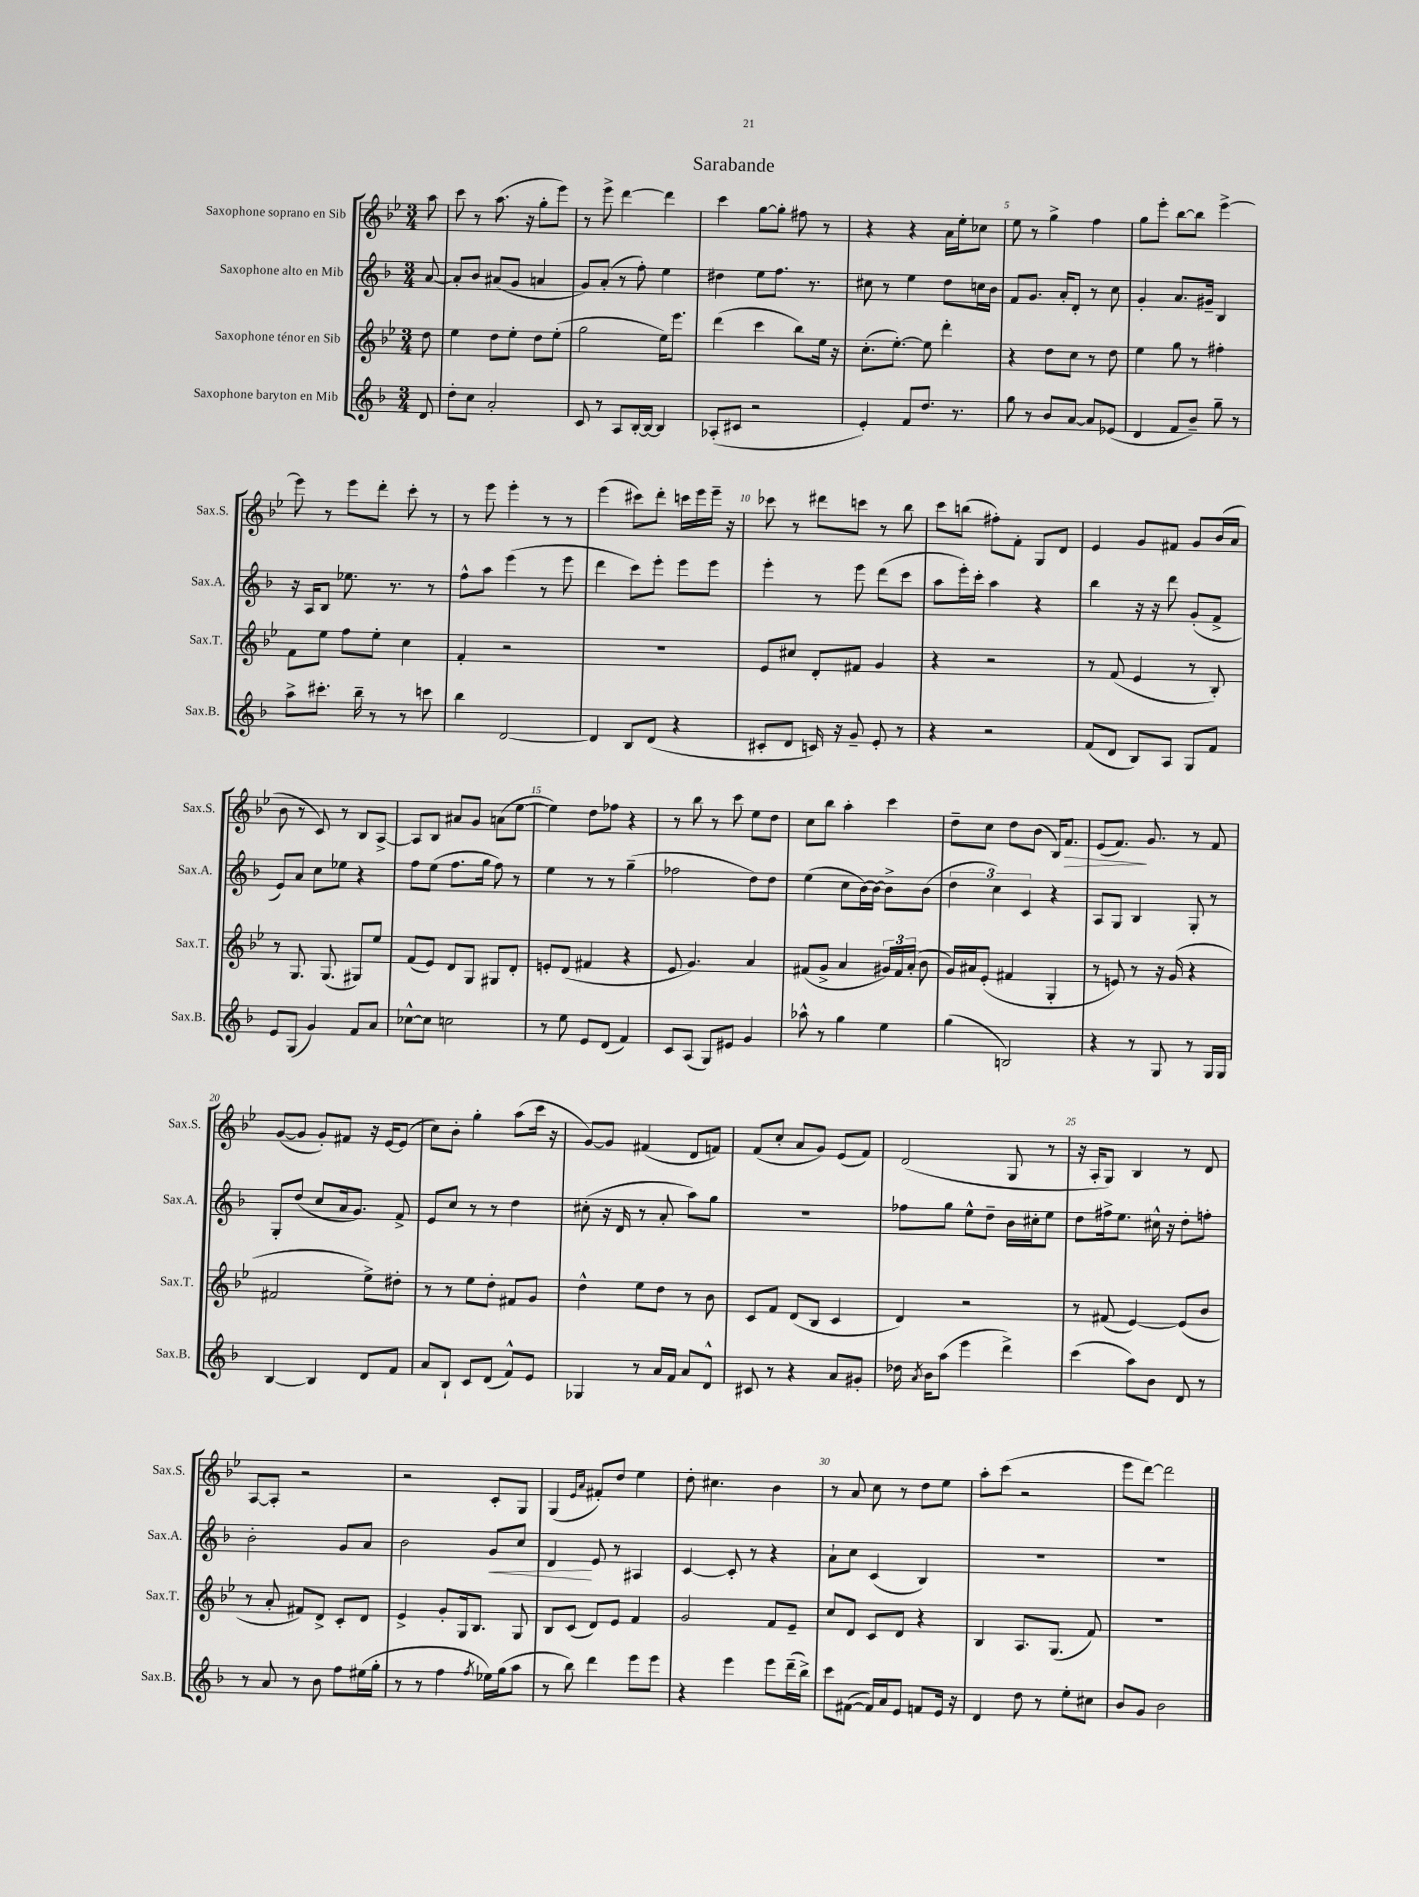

**kern	**kern	**kern	**dynam	**kern	**dynam
*part4	*part3	*part2	*part2	*part1	*part1
*staff4	*staff3	*staff2	*staff2	*staff1	*staff1
*I"Saxophone baryton en Mib	*I"Saxophone ténor en Sib	*I"Saxophone alto en Mib	*	*I"Saxophone soprano en Sib	*
*I'Sax.B.	*I'Sax.T.	*I'Sax.A.	*	*I'Sax.S.	*
*clefG2	*clefG2	*clefG2	*	*clefG2	*
*k[b-]	*k[b-e-]	*k[b-]	*	*k[b-e-]	*
*M3/4	*M3/4	*M3/4	*	*M3/4	*
=	=	=	=	=	=
8d/	8dd\	[8a/	.	8aa\	.
=1	=1	=1	=1	=1	=1
8dd'\L	4ee-\	8a'/L]	.	8ccc\	.
8cc\J	.	8b-/J	.	8r	.
2a'/	8dd\L	(8a#X/L	.	(8.aa\	.
.	8ee-'\J	8g/J	.	.	.
.	.	.	.	16r	.
.	8dd\L	4an/	.	8gg'\L	.
.	(8ee-'\J	.	.	8eee-\J)	.
=2	=2	=2	=2	=2	=2
8c/	2gg\	8g/L)	.	8r	.
8r	.	(8a'/J	.	8eee-^\	.
8A/L	.	8r	.	[4ddd\	.
[16B-'/L	.	8ff'\)	.	.	.
16B-/JJ_	.	.	.	.	.
4B-/]	16ee-\KL)	4ee\	.	4ddd\]	.
.	8.eee-\J	.	.	.	.
=3	=3	=3	=3	=3	=3
(8A-X'/L	(4ddd\	4dd#X\	.	4ccc\	.
8c#X/J	.	.	.	.	.
2r	4ccc\	8ee\L	.	[8gg\L	.
.	.	8.ff\J	.	8gg'\J]	.
.	8bb-\L)	.	.	8ff#X\	.
.	.	8.r	.	.	.
.	16ee-\Jk	.	.	8r	.
.	16r	.	.	.	.
=4	=4	=4	=4	=4	=4
4e'/)	(8.cc'\L	8cc#X\	.	4r	.
.	.	8r	.	.	.
.	[8.ee-'\J)	.	.	.	.
8f/L	.	4ee\	.	4r	.
8.dd/J	8ee-\]	.	.	.	.
.	4ddd'\	8dd\L	.	16a\LL	.
8.r	.	.	.	16ee-'\J	.
.	.	16ccn\L	.	8cc-X\J	.
.	.	16b-\JJ	.	.	.
=5	=5	=5	=5	=5	=5
8gg\	4r	8f/L	.	8ee-\	.
8r	.	8.g/J	.	8r	.
8b-/L	8dd\L	.	.	4gg^\	.
.	.	16a'/KL	.	.	.
[8a/J	8cc\J	8d'/J	.	.	.
8a/L]	8r	8r	.	4ff\	.
(8e-X/J	8dd\	8cc\	.	.	.
=6	=6	=6	=6	=6	=6
4d/	4ee-\	4g'/	.	8gg\L	.
.	.	.	.	8eee-'\J	.
8f/L	8gg\	8.a/L	.	[8bb-\L	.
8b-~/J)	8r	.	.	8bb-\J]	.
.	.	16g#X~/Jk	.	.	.
8gg~\	4ff#X'\	4B-/	.	[4eee-^\	.
8r	.	.	.	.	.
!!LO:LB:g=z
=7	=7	=7	=7	=7	=7
8aa^\L	8f\L	16r	.	8eee-\]	.
.	.	16A/KL	.	.	.
8.ccc#X'\J	8ee-\J	8B-/J	.	8r	.
.	8ff\L	8.ee-X\	.	8eee-\L	.
16bb-~\	.	.	.	.	.
8r	8ee-'\J	.	.	8ddd'\J	.
.	.	8.r	.	.	.
8r	4cc\	.	.	8ccc'\	.
8cccn\	.	8r	.	8r	.
=8	=8	=8	=8	=8	=8
4bb-\	4f'/	8ff^^\L	.	8r	.
.	.	8aa\J	.	8eee-\	.
[2d/	2r	(4eee\	.	4eee-'\	.
.	.	8r	.	8r	.
.	.	8eee\	.	8r	.
=9	=9	=9	=9	=9	=9
4d/]	2.r	4ddd\	.	(4eee-\	.
8B-/L	.	8ccc\L)	.	8ccc#X\L)	.
(8d/J	.	8eee'\J	.	8ddd'\J	.
4r	.	8eee\L	.	16cccn\LL	.
.	.	.	.	16eee-\	.
.	.	8eee\J	.	16eee-~\JJ	.
.	.	.	.	16r	.
=10	=10	=10	=10	=10	=10
8c#X'/L	8e-/L	4eee'\	.	8ccc-X\	.
8d/J	8cc#X/J	.	.	8r	.
16cn/)	8d'/L	8r	.	8ddd#X\L	.
16r	.	.	.	.	.
8g~/	8f#X/J	8eee\	.	8cccn\J	.
8e'/	4g/	(8ddd\L	.	8r	.
8r	.	8ccc\J	.	8bb-\	.
=11	=11	=11	=11	=11	=11
4r	4r	8aa\L	.	8ccc\L	.
.	.	16eee'\L)	.	(8bbn\J	.
.	.	16ccc'\JJ	.	.	.
2r	2r	4aa\	.	8ff#X'\L)	.
.	.	.	.	8f'\J	.
.	.	4r	.	8G/L	.
.	.	.	.	8d/J	.
=12	=12	=12	=12	=12	=12
(8f/L	8r	4bb-\	.	4e-/	.
8d/J	(8f/	.	.	.	.
8B-/L)	4e-/	16r	.	8g/L	.
.	.	16r	.	.	.
8A/J	.	8ddd\	.	8f#X/J	.
8G/L	8r	(8g'/L	.	8g/L	.
8f/J	8B-'/)	8f^/J	.	(16b-/L	.
.	.	.	.	16a/JJ	.
!!LO:LB:g=z
=13	=13	=13	=13	=13	=13
8e/L	8r	8e/L)	.	8b-\	.
(8G/J	8.G/	8a/J	.	8r	.
4g/)	.	8cc\L	.	8c/)	.
.	(8.G/	.	.	.	.
.	.	8ee-X\J	.	8r	.
8f/L	8G#X/L)	4r	.	8B-/L	.
8a/J	8ee-/J	.	.	[8A^/J	.
=14	=14	=14	=14	=14	=14
[8cc-X^^\L	(8f/L	8ff\L	.	8A/L]	.
8cc-\J]	8e-/J)	(8ee\J	.	8B-/J	.
2ccn\	8d/L	8.ff\L	.	8a#X/L	.
.	8G/J	.	.	8g/J	.
.	.	16gg\Jk	.	.	.
.	8G#X/L	8ff\)	.	(8an\L	.
.	8d'/J	8r	.	[8ee-\J	.
=15	=15	=15	=15	=15	=15
8r	8en'/L	4ee\	.	4ee-\])	.
8ee\	(8d/J	.	.	.	.
8e/L	4f#X/	8r	.	8dd\L	.
(8d/J	.	8r	.	8ff-X\J	.
4f/)	4r	(4gg~\	.	4r	.
=16	=16	=16	=16	=16	=16
8c/L	8e-/	2ff-X\	.	8r	.
(8A/J	4.g/)	.	.	8bb-\	.
8G/L)	.	.	.	8r	.
8e#X/J	.	.	.	8ccc\	.
4g/	4a/	8dd\L)	.	8ee-\L	.
.	.	8dd\J	.	8dd\J	.
=17	=17	=17	=17	=17	=17
8aa-X^^\	(8f#X/L	(4ee\	.	8cc\L	.
8r	8g^/J	.	.	8bb-\J	.
4gg\	4a/	8cc\L	.	4aa'\	.
.	.	[16b-\L)	.	.	.
.	.	16b-\JJ_	.	.	.
4ee\	24g#X/LL)	8b-^\L]	.	4ccc\	.
.	24f#/	.	.	.	.
.	(24a'/JJ	.	.	.	.
.	8b-\	(8b-\J	.	.	.
=18	=18	=18	=18	=18	=18
(4gg\	16g/LL)	6dd\	.	8dd~\L	.
.	16a#X/J	.	.	.	.
.	(8e-'/J	.	.	8cc\J	.
.	.	6cc\)	.	.	.
2Bn/)	4f#X/	.	.	8dd\L	.
.	.	6c/	.	.	.
.	.	.	.	(8b-\J	.
.	4G'/	4r	.	16B-/KL)	.
!	!	!	!	!	!LO:HP:b
.	.	.	.	8.f/J	>
=19	=19	=19	=19	=19	=19
4r	8r	8A/L	.	(8e-/L	.
.	8en/)	8G/J	.	8.f/J)	.
8r	8r	4B-/	.	.	.
.	.	.	.	8.g/	]
8G/	16r	.	.	.	.
.	(16g/	.	.	.	.
8r	4r	8G'/	.	8r	.
16G/LL	.	8r	.	8f/	.
16G/JJ	.	.	.	.	.
!!LO:LB:g=z
=20	=20	=20	=20	=20	=20
[4B-/	2f#X/	8G'/L	.	([8g/L	.
.	.	(8dd/J	.	8g/J]	.
4B-/]	.	8cc/L	.	8g'/L)	.
.	.	16a/k	.	8f#X/J	.
.	.	8.g/J)	.	.	.
8d/L	8ee-^\L)	.	.	16r	.
.	.	.	.	[16e-/KL	.
8f/J	8dd#X'\J	8f^/	.	(8e-/J]	.
=21	=21	=21	=21	=21	=21
8a/L	8r	8e/L	.	8cc\L)	.
8B-`/J	8r	8cc/J	.	8b-'\J	.
8c/L	8ee-\L	8r	.	4gg'\	.
(8d/J	8dd'\J	8r	.	.	.
8f^^/L)	8f#X/L	4dd\	.	(8aa\L	.
8e/J	8g/J	.	.	16ccc\Jk	.
.	.	.	.	16r	.
=22	=22	=22	=22	=22	=22
4G-X/	4dd^^\	(8cc#X'\	.	[8g/L)	.
.	.	16r	.	8g/J]	.
.	.	16d/	.	.	.
8r	8ee-\L	8r	.	(4f#X/	.
16a/LL	8dd\J	8a'/	.	.	.
16f/JJ	.	.	.	.	.
8a/L	8r	8aa\L)	.	8d/L	.
8d^^/J	8b-\	8gg\J	.	8fn/J)	.
=23	=23	=23	=23	=23	=23
8c#X/	8c/L	2.r	.	(8f/L	.
8r	8f/J	.	.	8cc'/J	.
4r	(8d/L	.	.	8a/L	.
.	8B-/J	.	.	8g/J)	.
8a/L	4c/	.	.	(8e-/L	.
8g#X'/J	.	.	.	8f/J)	.
=24	=24	=24	=24	=24	=24
16dd-X\	4d/)	8ff-X\L	.	(2d/	.
8qa/	.	.	.	.	.
16b-\KL	.	.	.	.	.
(8aa\J	.	8gg\J	.	.	.
4eee\	2r	8ee^^\L	.	.	.
.	.	8dd~\J	.	.	.
4ddd^\)	.	16b-\LL	.	8G/	.
.	.	16cc#X'\J	.	.	.
.	.	8ee\J	.	8r	.
=25	=25	=25	=25	=25	=25
(4ccc\	8r	8dd\L	.	16r	.
.	.	.	.	16A'/KL	.
.	(8f#X/	16ff#X^\k	.	8G/J)	.
.	.	8.ee\J	.	.	.
8aa\L)	[4e-/)	.	.	4B-/	.
8b-\J	.	16cc#X^^\	.	.	.
.	.	16r	.	.	.
8d/	(8e-/L]	8dd'\L	.	8r	.
8r	8b-/J	8ffn'\J	.	8d/	.
!!LO:LB:g=z
=26	=26	=26	=26	=26	=26
8r	8r	2b-'\	.	[8A/L	.
8a/	8a'/	.	.	8A'/J]	.
8r	8f#X/L)	.	.	2r	.
8b-\	8d^/J	.	.	.	.
8ff\L	8c'/L	8g/L	.	.	.
(16ee#X\L	8d/J	8a/J	.	.	.
16gg'\JJ	.	.	.	.	.
=27	=27	=27	=27	=27	=27
8r	4e-^/	2b-\	.	2r	.
8r	.	.	.	.	.
4ff\	8g'/L	.	.	.	.
.	16G/k	.	.	.	.
.	8.B-/J	.	.	.	.
8qff/	.	.	.	.	.
!	!	!	!LO:HP:b	!	!
16ee-X\LL)	.	8g/L	<	8c'/L	.
(16gg\J	.	.	.	.	.
8aa\J	8G/	8cc/J	.	8G/J	.
=28	=28	=28	=28	=28	=28
8r	8B-/L	4d/	.	(4G/	.
8bb-\)	(8c/J	.	.	.	.
.	.	.	.	16qqe-/LL	.
.	.	.	.	16qqa/JJ	.
4ddd\	8d/L)	8e/	[	8f#X'/L)	.
.	8e-/J	8r	.	8dd/J	.
8eee\L	4f/	4A#X/	.	4ee-\	.
8eee\J	.	.	.	.	.
=29	=29	=29	=29	=29	=29
4r	2g/	[4c/	.	8dd'\	.
.	.	.	.	4.cc#X\	.
4eee\	.	8c'/]	.	.	.
.	.	8r	.	.	.
8eee\L	8f/L	4r	.	4b-\	.
(16ddd~\L	8e-~/J	.	.	.	.
16bb-^\JJ)	.	.	.	.	.
=30	=30	=30	=30	=30	=30
8ccc\L	8cc/L	8a`\L	.	8r	.
([8f#X\J	8d/J	8cc\J	.	8a/	.
16f#/LL])	8c/L	(4c/	.	8cc\	.
16a/J	.	.	.	.	.
8e/J	8d/J	.	.	8r	.
8fn/L	4r	4B-/)	.	8dd\L	.
16e/Jk	.	.	.	8ee-\J	.
16r	.	.	.	.	.
=31	=31	=31	=31	=31	=31
4d/	4B-/	2.r	.	8aa'\L	.
.	.	.	.	(8ccc\J	.
8dd\	8.A/L	.	.	2r	.
8r	.	.	.	.	.
.	(8.G/J	.	.	.	.
8ee'\L	.	.	.	.	.
8cc#X\J	8f/)	.	.	.	.
=32	=32	=32	=32	=32	=32
8b-/L	2.r	2.r	.	8eee-\L	.
8g/J	.	.	.	[8ddd\J)	.
2b-\	.	.	.	2ddd\]	.
==	==	==	==	==	==
*-	*-	*-	*-	*-	*-
